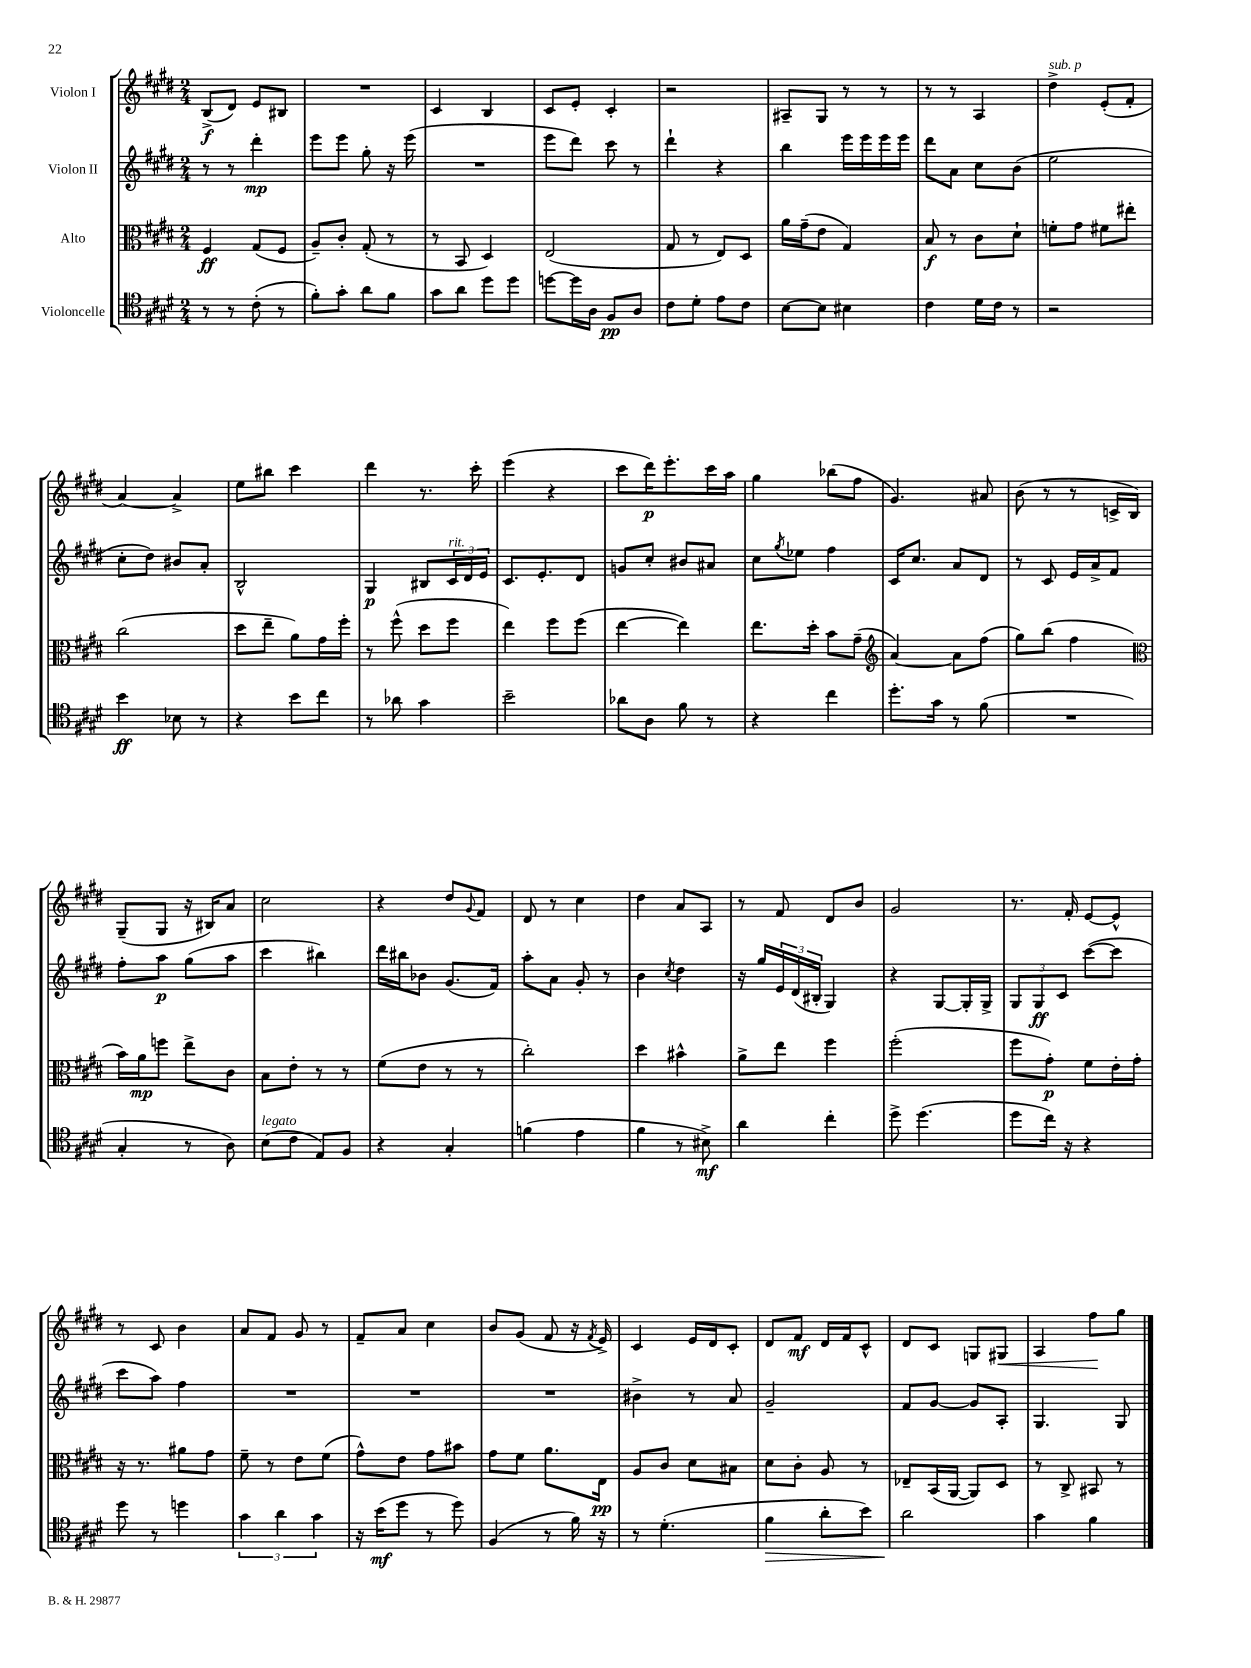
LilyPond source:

<<
\new StaffGroup <<
\new Staff = "s0" \with { instrumentName = "Violon I" } {
    \clef treble \key e \major \numericTimeSignature \time 2/4
    b8->\f( dis'8) e'8 bis8 |
    R2 |
    cis'4 b4 |
    cis'8 e'8-. cis'4-. |
    r2 |
    ais8-- gis8 r8 r8 |
    r8 r8 a4 |
    dis''4->^\markup { \italic "sub. p" } e'8-.( fis'8-. |
    a'4~) a'4-> |
    e''8 bis''8 cis'''4 |
    dis'''4 r8. cis'''16-. |
    e'''4( r4 |
    cis'''8 dis'''16\p) e'''8.-. cis'''16 a''16 |
    gis''4 bes''8( fis''8 |
    gis'4.) ais'8 |
    b'8( r8 r8 c'16-> b16) |
    gis8--( gis8 r16 bis16) a'8 |
    cis''2 |
    r4 dis''8 \appoggiatura { gis'8 } fis'8 |
    dis'8 r8 cis''4 |
    dis''4 a'8 a8 |
    r8 fis'8 dis'8 b'8 |
    gis'2 |
    r8. fis'16-. e'8~ e'8-^ |
    r8 cis'8 b'4 |
    a'8 fis'8 gis'8 r8 |
    fis'8-- a'8 cis''4 |
    b'8 gis'8( fis'8 r16 \acciaccatura { fis'8 } e'16->) |
    cis'4 e'16 dis'16 cis'8-. |
    dis'8 fis'8\mf dis'16 fis'16 cis'8-^ |
    dis'8 cis'8 g8 gis8\< |
    a4 fis''8\! gis''8 \bar "|." |
}
\new Staff = "s1" \with { instrumentName = "Violon II" } {
    \clef treble \key e \major \numericTimeSignature \time 2/4
    r8 r8 dis'''4-.\mp |
    e'''8 e'''8 gis''8-. r16 e'''16( |
    R2 |
    e'''8 dis'''8) cis'''8 r8 |
    dis'''4-! r4 |
    b''4 e'''16 e'''16 e'''16 e'''16 |
    dis'''8 a'8 cis''8 b'8( |
    e''2 |
    cis''8-. dis''8) bis'8 a'8-. |
    b2-^ |
    gis4\p bis8 \tuplet 3/2 { cis'16^\markup { \italic "rit." } dis'16 e'16 } |
    cis'8. e'8.-. dis'8 |
    g'8 cis''8-. bis'8 ais'8 |
    cis''8 \acciaccatura { gis''8 } ees''8 fis''4 |
    cis'16 cis''8. a'8 dis'8 |
    r8 cis'8 e'16 a'16-> fis'8 |
    fis''8-. a''8\p gis''8( a''8 |
    cis'''4 bis''4) |
    dis'''16 bis''16 bes'8 gis'8.( fis'16) |
    a''8-. a'8 gis'8-. r8 |
    b'4 \acciaccatura { cis''8 } dis''4 |
    r16 gis''16 \tuplet 3/2 { e'16 dis'16( bis16-. } gis4) |
    r4 gis8~ gis16-. gis16-> |
    \tuplet 3/2 { gis8 gis8\ff cis'8 } cis'''8~( cis'''8 |
    cis'''8 a''8) fis''4 |
    R2 |
    R2 |
    R2 |
    bis'4-> r8 a'8 |
    gis'2-- |
    fis'8 gis'8~ gis'8 a8-. |
    gis4. gis8 \bar "|." |
}
\new Staff = "s2" \with { instrumentName = "Alto" } {
    \clef alto \key e \major \numericTimeSignature \time 2/4
    fis4\ff gis8( fis8 |
    a8--) cis'8-. gis8-.( r8 |
    r8 b,8 dis4) |
    e2( |
    gis8 r8 e8) dis8 |
    a'16 gis'16--( e'8 gis4) |
    b8\f r8 cis'8 dis'8-! |
    f'8-. gis'8 fis'8 eis''8-. |
    cis''2( |
    dis''8 e''8-- a'8) gis'16 fis''16-. |
    r8 fis''8-^( dis''8 fis''8 |
    e''4) fis''8 fis''8( |
    e''4~ e''4) |
    e''8. dis''16-. b'8 gis'8--( |
    \clef treble a'4~) a'8 fis''8( |
    gis''8) b''8( fis''4 |
    \clef alto b'16) a'16\mp f''8 e''8-> cis'8 |
    b8 e'8-. r8 r8 |
    fis'8( e'8 r8 r8 |
    cis''2-.) |
    dis''4 bis'4-^ |
    a'8-> e''8 fis''4 |
    fis''2-.( |
    fis''8 gis'8-.\p) fis'8 e'16-. gis'16-. |
    r16 r8. ais'8 gis'8 |
    fis'8-- r8 e'8 fis'8( |
    gis'8-^) e'8 gis'8 bis'8 |
    gis'8 fis'8 a'8. e16\pp |
    a8 cis'8 dis'8 bis8 |
    dis'8 cis'8-. a8 r8 |
    ees8-- b,16( a,16~ a,8) dis8 |
    r8 cis8-> bis,8 r8 \bar "|." |
}
\new Staff = "s3" \with { instrumentName = "Violoncelle" } {
    \clef tenor \key e \major \numericTimeSignature \time 2/4
    r8 r8 cis'8-.( r8 |
    fis'8-.) gis'8-. a'8 fis'8 |
    gis'8 a'8 dis''8 dis''8 |
    d''8~ d''16 a16 fis8\pp a8 |
    cis'8 dis'8-. e'8 cis'8 |
    b8~ b8 bis4 |
    cis'4 dis'16 cis'16 r8 |
    r2 |
    b'4\ff bes8 r8 |
    r4 b'8 cis''8 |
    r8 aes'8 gis'4 |
    b'2-- |
    aes'8 a8 fis'8 r8 |
    r4 cis''4 |
    dis''8.-. gis'16 r8 fis'8( |
    R2 |
    gis4-. r8 a8) |
    b8^\markup { \italic "legato" }( cis'8 e8) fis8 |
    r4 gis4-. |
    f'4( e'4 |
    fis'4 r8 bis8->\mf) |
    a'4 cis''4-. |
    dis''8-> dis''4.( |
    dis''8 cis''16) r16 r4 |
    dis''8 r8 d''4 |
    \tuplet 3/2 { gis'4 a'4 gis'4 } |
    r16 b'16\mf( dis''8 r8 dis''8) |
    fis4( r8 fis'16) r16 |
    r8 dis'4.-.( |
    fis'4\> a'8-. b'8) |
    a'2\! |
    gis'4 fis'4 \bar "|." |
}
>>
>>
\layout { \context { \Score \remove "Bar_number_engraver" } }
